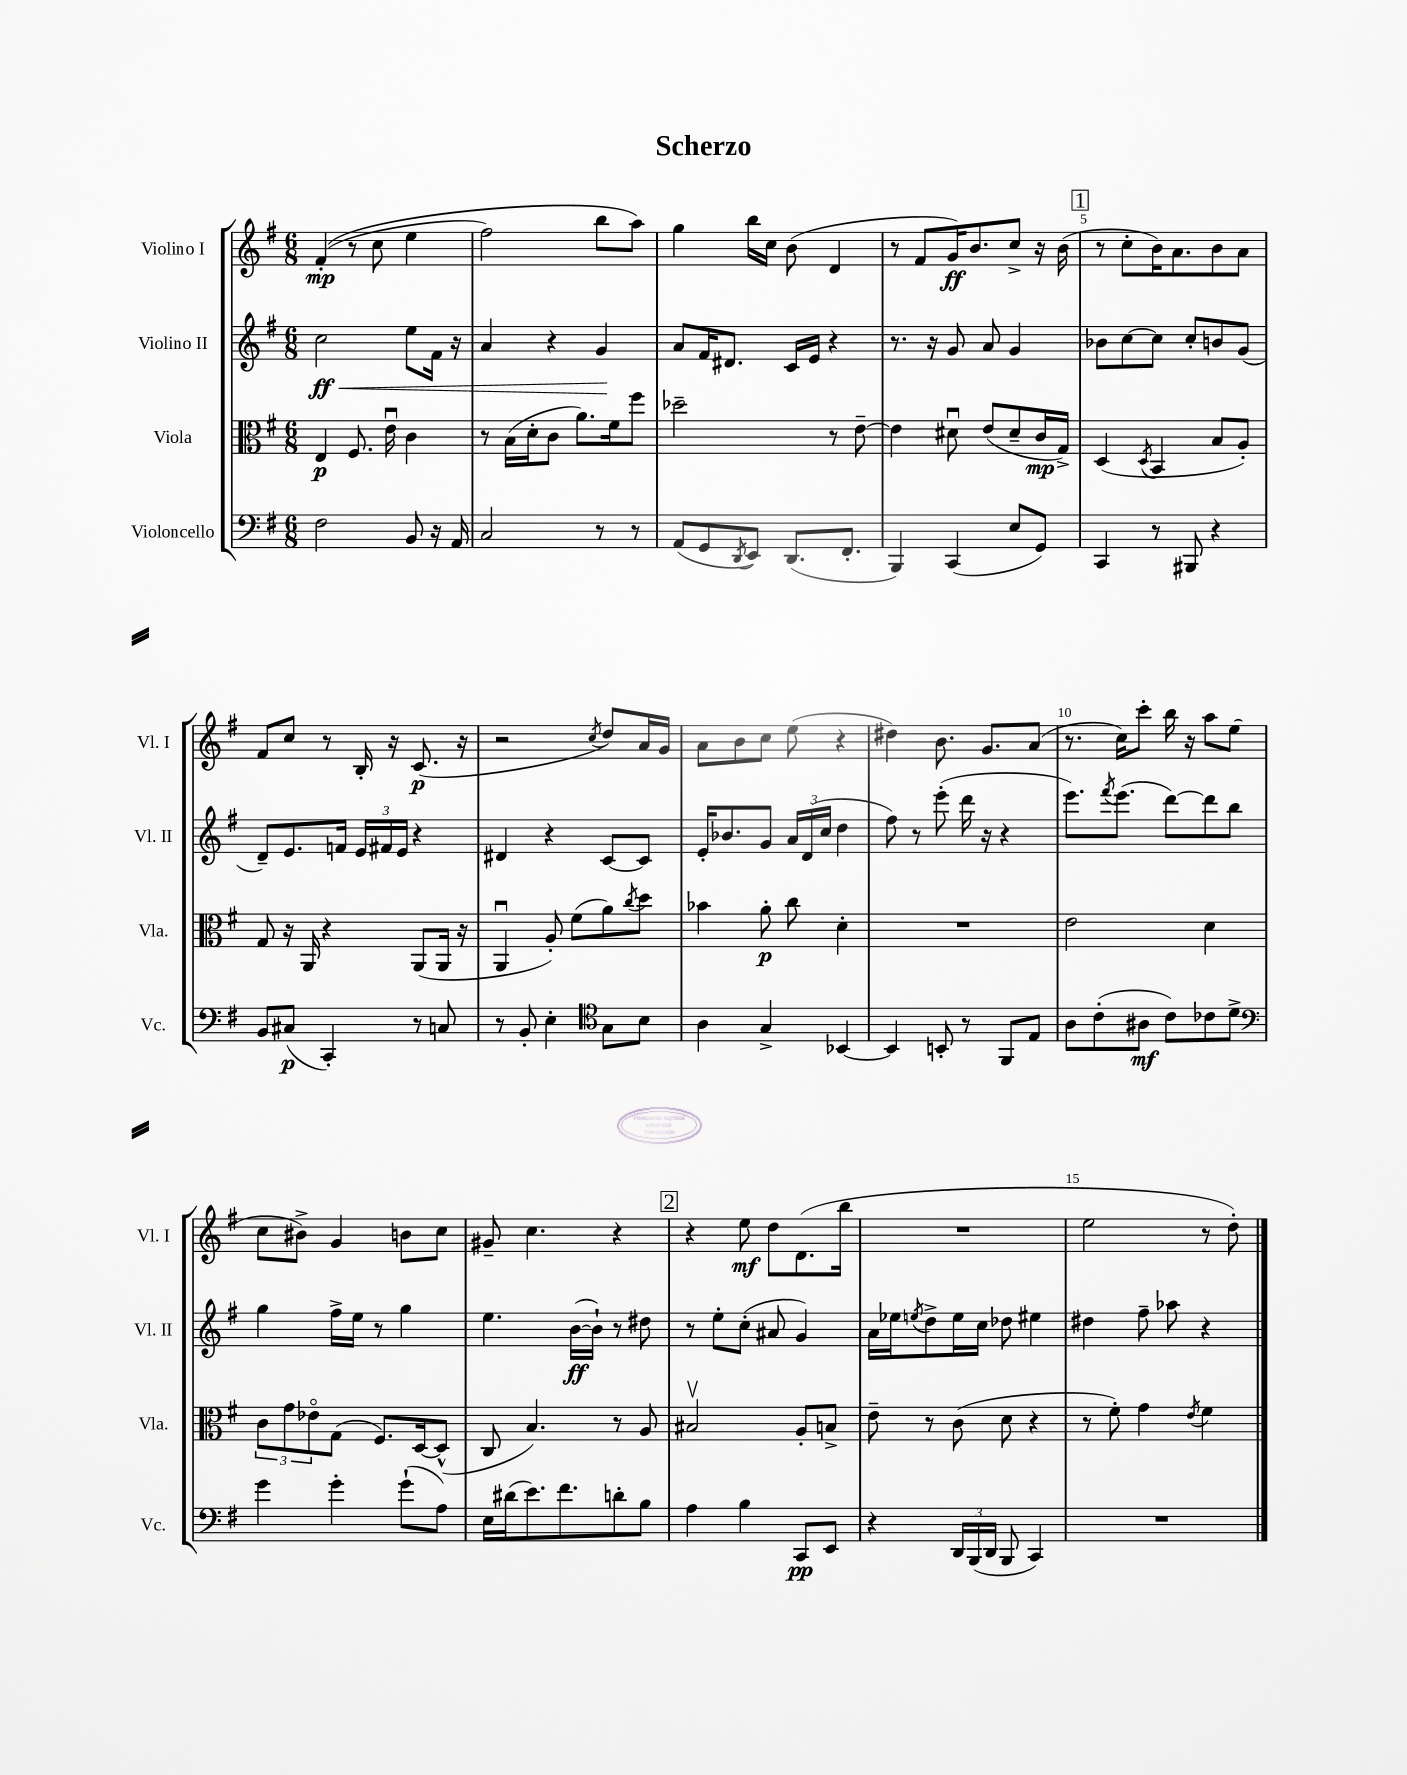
\header { title = "Scherzo" }
<<
\new StaffGroup <<
\new Staff = "s0" \with { instrumentName = "Violino I" shortInstrumentName = "Vl. I" } {
    \clef treble \key g \major \numericTimeSignature \time 6/8
    fis'4-.\mp(\( r8 c''8 e''4 |
    fis''2) b''8 a''8\) |
    g''4 b''16 c''16 b'8( d'4 |
    r8 fis'8 g'16\ff) b'8. c''8-> r16 b'16( |
    \mark \markup { \box "1" } r8 c''8-. b'16) a'8. b'8 a'8 |
    fis'8 c''8 r8 b16-. r16 c'8.\p( r16 |
    r2 \acciaccatura { c''8 } d''8) a'16 g'16 |
    a'8 b'8 c''8 e''8( r4 |
    dis''4) b'8. g'8. a'8( |
    r8. c''16) c'''8-. b''16 r16 a''8 e''8( |
    c''8 bis'8->) g'4 b'8 c''8 |
    gis'8-- c''4. r4 |
    \mark \markup { \box "2" } r4 e''8\mf d''8 d'8.( b''16 |
    R2. |
    e''2 r8 d''8-.) \bar "|." |
}
\new Staff = "s1" \with { instrumentName = "Violino II" shortInstrumentName = "Vl. II" } {
    \clef treble \key g \major \numericTimeSignature \time 6/8
    c''2\ff\< e''8 fis'16 r16 |
    a'4 r4 g'4\! |
    a'8 fis'16 dis'8. c'16 e'16 r4 |
    r8. r16 g'8 a'8 g'4 |
    \mark \markup { \box "1" } bes'8 c''8~ c''8 c''8-. b'8 g'8( |
    d'8--) e'8. f'16 \tuplet 3/2 { e'16 fis'16 e'16 } r4 |
    dis'4 r4 c'8~ c'8 |
    e'16-. bes'8. g'8 \tuplet 3/2 { a'16 d'16( c''16 } d''4 |
    fis''8) r8 e'''8-.( d'''16 r16 r4 |
    e'''8.) \acciaccatura { fis'''8 } e'''8.( d'''8~) d'''8 b''8 |
    g''4 fis''16-> e''16 r8 g''4 |
    e''4. b'16~\ff( b'16-!) r8 dis''8 |
    \mark \markup { \box "2" } r8 e''8-. c''8-.( ais'8 g'4) |
    a'16 ees''16 \acciaccatura { e''8 } d''8-> e''16 c''16 des''8 eis''4 |
    dis''4 fis''8-- aes''8 r4 \bar "|." |
}
\new Staff = "s2" \with { instrumentName = "Viola" shortInstrumentName = "Vla." } {
    \clef alto \key g \major \numericTimeSignature \time 6/8
    e4\p fis8. e'16\downbow c'4 |
    r8 b16( d'16-. c'8 a'8.) fis'16 fis''8 |
    des''2-- r8 e'8~-- |
    e'4 dis'8\downbow e'8( dis'8-- c'16\mp g16->) |
    \mark \markup { \box "1" } d4( \acciaccatura { d8 } b,4 b8 a8-.) |
    g8 r16 a,16 r4 a,8( a,16 r16 |
    a,4\downbow a8-.) fis'8( a'8) \acciaccatura { c''8 } d''8 |
    bes'4 a'8-.\p c''8 d'4-. |
    R2. |
    e'2 d'4 |
    \tuplet 3/2 { c'8 g'8 ees'8\flageolet } g8( fis8.) d16~ d8-^( |
    c8 b4.) r8 a8 |
    \mark \markup { \box "2" } bis2\upbow a8-. b8-> |
    e'8-- r8 c'8( d'8 r4 |
    r8 fis'8-.) g'4 \acciaccatura { e'8 } fis'4 \bar "|." |
}
\new Staff = "s3" \with { instrumentName = "Violoncello" shortInstrumentName = "Vc." } {
    \clef bass \key g \major \numericTimeSignature \time 6/8
    fis2 b,8 r16 a,16 |
    c2 r8 r8 |
    a,8( g,8 \acciaccatura { d,8 } e,8) d,8.( fis,8.-. |
    b,,4) c,4( e8 g,8) |
    \mark \markup { \box "1" } c,4 r8 bis,,8 r4 |
    b,8 cis8\p( c,4-.) r8 c8 |
    r8 b,8-. e4-. \clef tenor g8 b8 |
    a4 g4-> bes,4~ |
    bes,4 b,8-. r8 fis,8 e8 |
    a8 c'8-.( ais8\mf c'8) ces'8 d'8-> |
    \clef bass g'4 g'4-. g'8-!( a8) |
    e16 dis'16( e'8.) fis'8. d'8-. b8 |
    \mark \markup { \box "2" } a4 b4 c,8\pp e,8 |
    r4 \tuplet 3/2 { d,16 b,,16( d,16 } b,,8 c,4) |
    R2. \bar "|." |
}
>>
>>
\layout { \context { \Score \override BarNumber.break-visibility = ##(#f #t #t) barNumberVisibility = #(every-nth-bar-number-visible 5) } }
